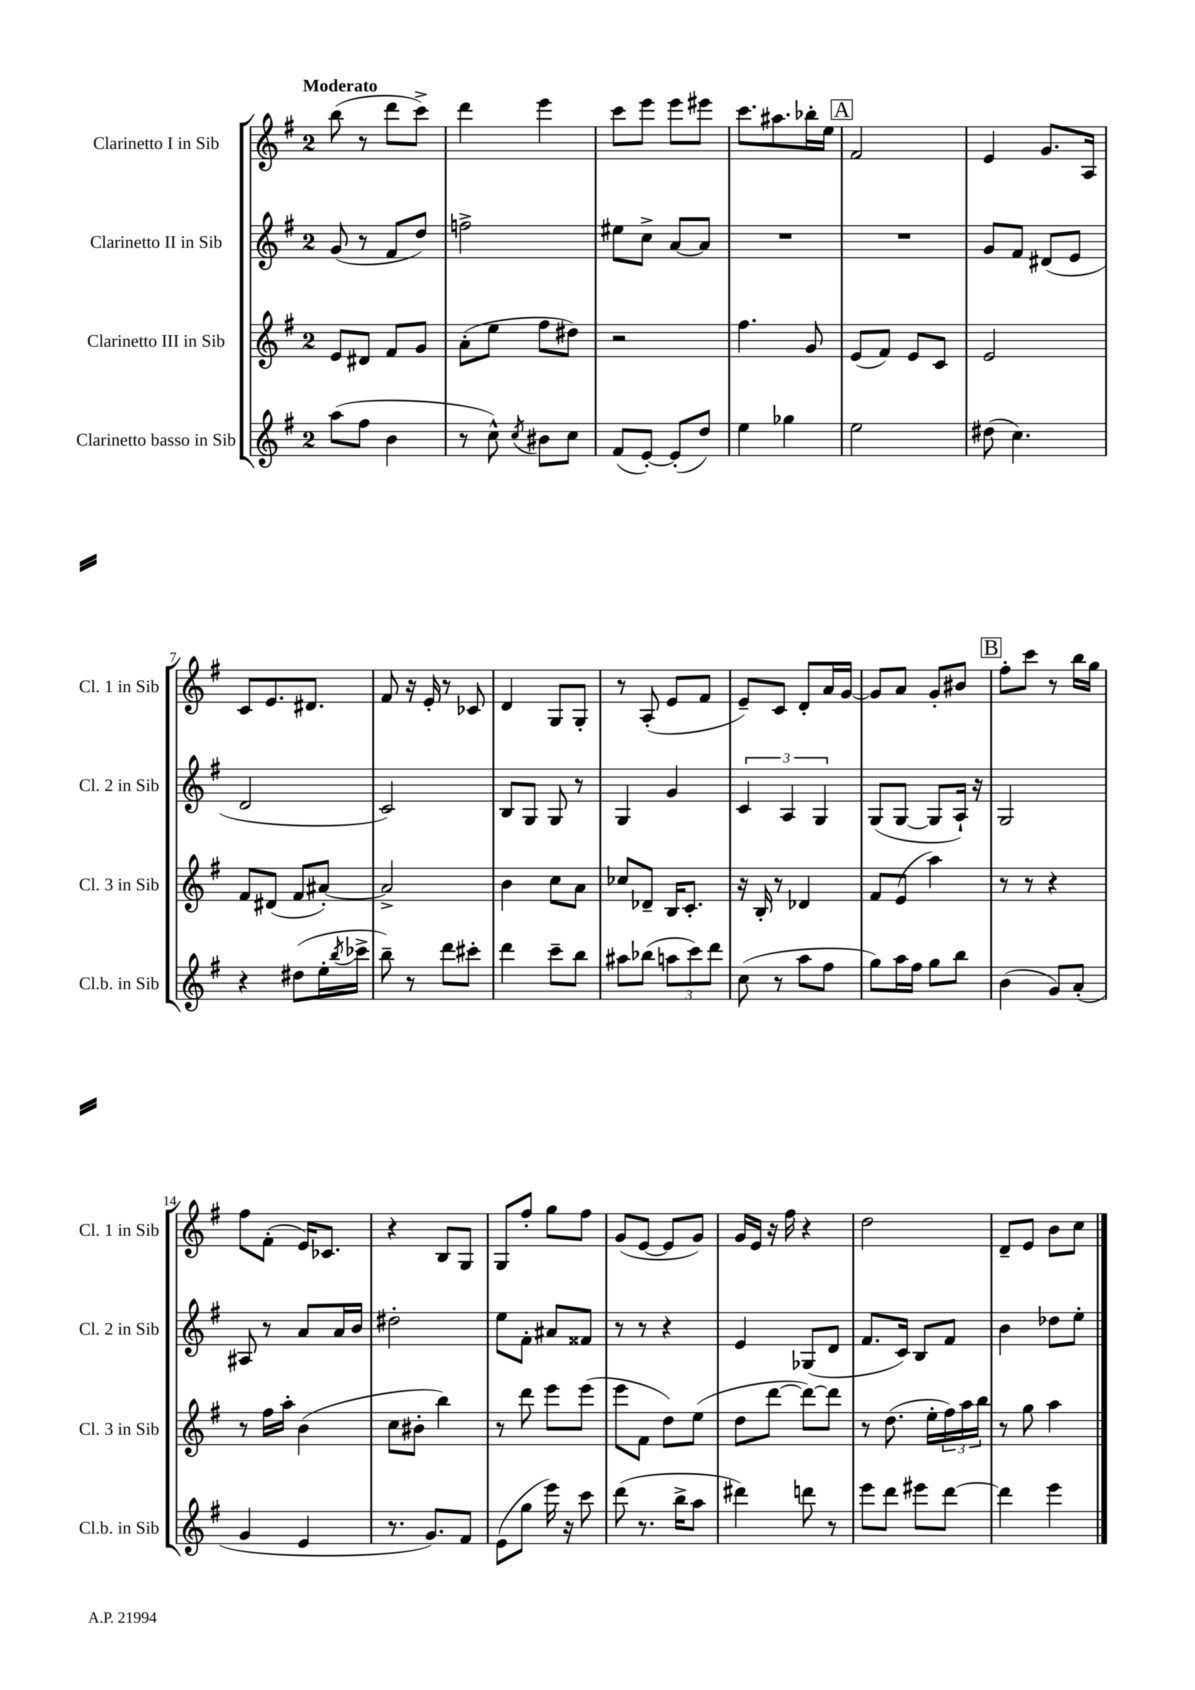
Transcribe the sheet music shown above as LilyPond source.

<<
\new StaffGroup <<
\new Staff = "s0" \with { instrumentName = "Clarinetto I in Sib" shortInstrumentName = "Cl. 1 in Sib" } {
    \clef treble \key g \major \once \override Staff.TimeSignature.style = #'single-digit \time 2/4 \tempo "Moderato"
    b''8( r8 d'''8 c'''8->) |
    d'''4 e'''4 |
    c'''8 e'''8 e'''8 eis'''8 |
    c'''8. ais''8. bes''16-. e''16 |
    \mark \markup { \box "A" } fis'2 |
    e'4 g'8. a16 |
    c'8 e'8. dis'8. |
    fis'8 r16 e'16-. r8 ces'8 |
    d'4 g8 g8-. |
    r8 a8-.( e'8 fis'8 |
    e'8--) c'8 d'8-. a'16 g'16~ |
    g'8 a'8 g'8-. bis'8 |
    \mark \markup { \box "B" } fis''8-. c'''8 r8 b''16 g''16 |
    fis''8 fis'8-.( e'16) ces'8. |
    r4 b8 g8 |
    g8 fis''8-. g''8 fis''8 |
    g'8( e'8~ e'8 g'8) |
    g'16 e'16 r16 fis''16 r4 |
    d''2 |
    d'8-- e'8 b'8 c''8 \bar "|." |
}
\new Staff = "s1" \with { instrumentName = "Clarinetto II in Sib" shortInstrumentName = "Cl. 2 in Sib" } {
    \clef treble \key g \major \once \override Staff.TimeSignature.style = #'single-digit \time 2/4
    g'8( r8 fis'8 d''8) |
    f''2-> |
    eis''8 c''8-> a'8~ a'8 |
    R2 |
    \mark \markup { \box "A" } R2 |
    g'8 fis'8 dis'8( e'8 |
    d'2 |
    c'2) |
    b8 g8 g8 r8 |
    g4 g'4 |
    \tuplet 3/2 { c'4 a4 g4 } |
    g8( g8~ g8 a16-!) r16 |
    \mark \markup { \box "B" } g2 |
    ais8 r8 a'8 a'16 b'16 |
    dis''2-. |
    e''8 fis'8-. ais'8 fisis'8 |
    r8 r8 r4 |
    e'4 ges8( d'8 |
    fis'8. c'16) b8 fis'8 |
    b'4 des''8 e''8-. \bar "|." |
}
\new Staff = "s2" \with { instrumentName = "Clarinetto III in Sib" shortInstrumentName = "Cl. 3 in Sib" } {
    \clef treble \key g \major \once \override Staff.TimeSignature.style = #'single-digit \time 2/4
    e'8 dis'8 fis'8 g'8 |
    a'8-.( e''8 fis''8 dis''8) |
    r2 |
    fis''4. g'8 |
    \mark \markup { \box "A" } e'8( fis'8) e'8 c'8 |
    e'2 |
    fis'8 dis'8( fis'8 ais'8~-.) |
    ais'2-> |
    b'4 c''8 a'8 |
    ces''8 des'8-- b16 c'8.-. |
    r16 b16-. r8 des'4 |
    fis'8 e'8( a''4) |
    \mark \markup { \box "B" } r8 r8 r4 |
    r8 fis''16 a''16-. b'4( |
    c''8 bis'8-. b''4) |
    r8 d'''8 e'''8 e'''8( |
    e'''8 fis'8 d''8) e''8( |
    d''8 d'''8~ d'''8~) d'''8 |
    r8 d''8.( e''16-. \tuplet 3/2 { fis''16) a''16 b''16 } |
    r8 g''8 a''4 \bar "|." |
}
\new Staff = "s3" \with { instrumentName = "Clarinetto basso in Sib" shortInstrumentName = "Cl.b. in Sib" } {
    \clef treble \key g \major \once \override Staff.TimeSignature.style = #'single-digit \time 2/4
    a''8( fis''8 b'4 |
    r8 c''8-^) \acciaccatura { c''8 } bis'8 c''8 |
    fis'8( e'8~-.) e'8-.( d''8) |
    e''4 ges''4 |
    \mark \markup { \box "A" } e''2 |
    dis''8( c''4.) |
    r4 dis''8( e''16-. \acciaccatura { b''8 } ces'''16-> |
    b''8--) r8 d'''8 cis'''8-. |
    d'''4 c'''8-- b''8 |
    ais''8 bes''8( \tuplet 3/2 { a''8 c'''8) d'''8 } |
    c''8( r8 a''8 fis''8 |
    g''8) a''16 fis''16 g''8 b''8 |
    \mark \markup { \box "B" } b'4( g'8) a'8-.( |
    g'4 e'4 |
    r8. g'8.) fis'8 |
    e'8( g''8 e'''16) r16 c'''8 |
    d'''8( r8. b''16-> a''8 |
    dis'''4) d'''8 r8 |
    e'''8 d'''8 eis'''8 d'''8~ |
    d'''4 e'''4 \bar "|." |
}
>>
>>
